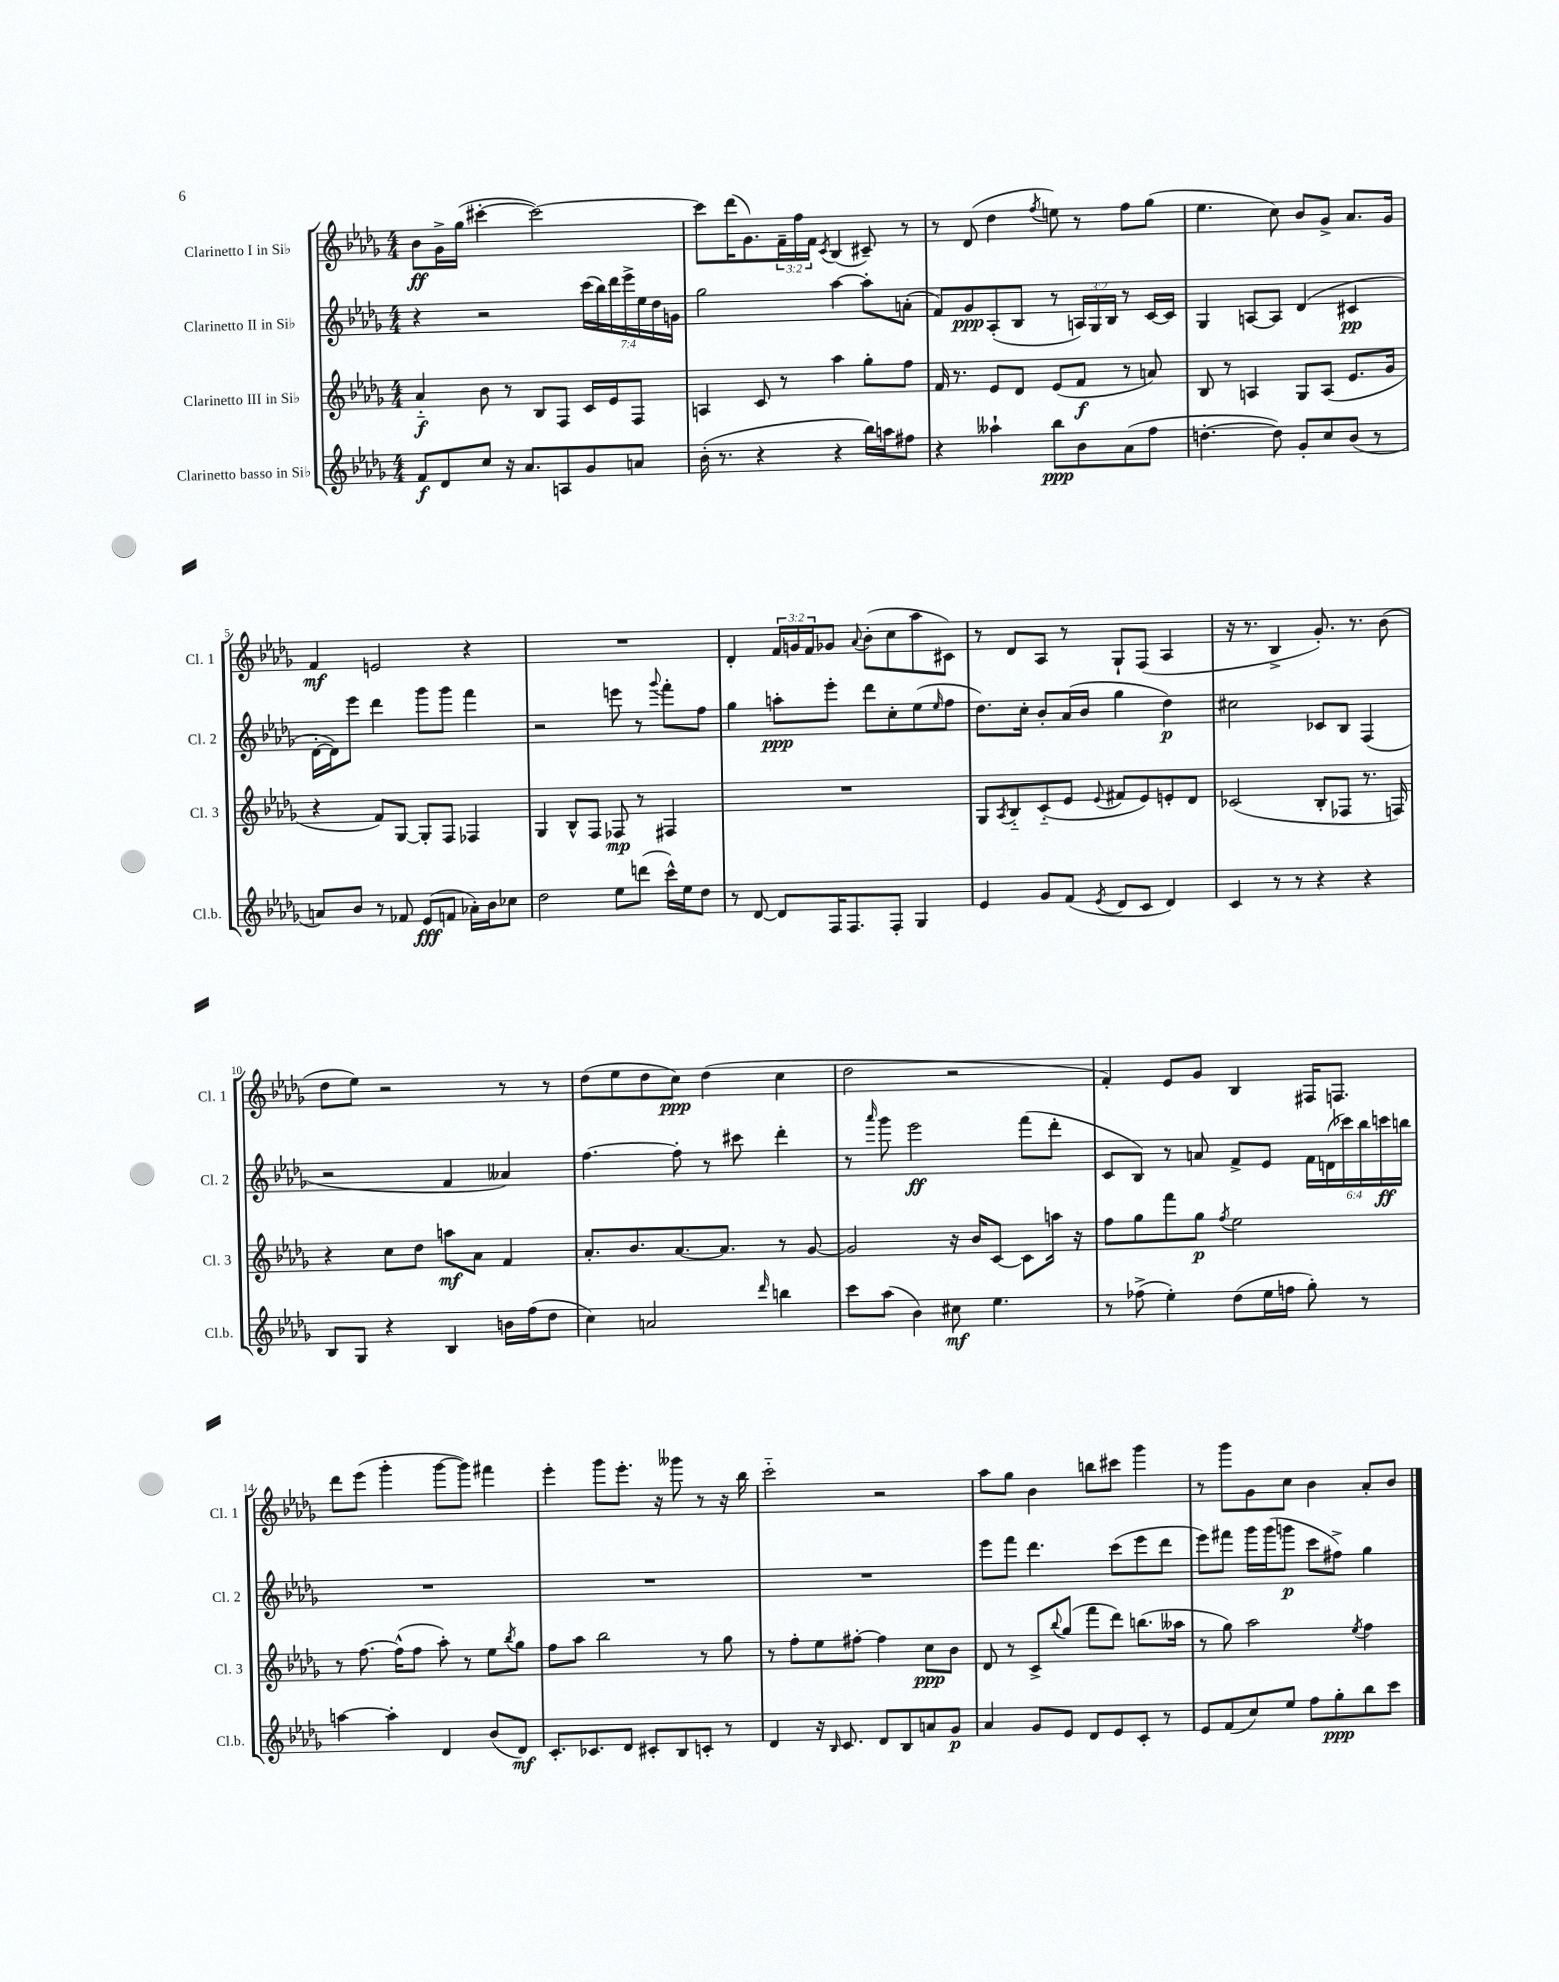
<<
\new StaffGroup <<
\new Staff = "s0" \with { instrumentName = "Clarinetto I in Sib" shortInstrumentName = "Cl. 1" } {
    \clef treble \key des \major \numericTimeSignature \time 4/4 \override Staff.TupletNumber.text = #tuplet-number::calc-fraction-text
    bes'8\ff ges'16-> ges''16( cis'''4~-. cis'''2~) |
    cis'''8 des'''16( ges'8.) \tuplet 3/2 { f'16-- f''16 f'16 } \acciaccatura { c'8 } bes4( cis'8--) r8 |
    r8 des'8( des''4 \acciaccatura { f''8 } e''8) r8 f''8 ges''8( |
    ees''4. c''8) bes'8 ges'8-> aes'8. ges'16 |
    f'4\mf e'2 r4 |
    R1 |
    des'4-. \tuplet 3/2 { f'16 g'16 f'16 } ges'8 \appoggiatura { aes'8 } bes'8-.( c''8 aes''8 cis'8) |
    r8 des'8 aes8 r8 ges8-! f8( aes4 |
    r16 r8. bes4-> ges'8.-.) r8. bes'8( |
    des''8 ees''8) r2 r8 r8 |
    des''8( ees''8 des''8 c''8\ppp) des''4( c''4 |
    des''2 r2 |
    f'4-.) ees'8 ges'8 bes4 fis16 f8. |
    des'''8 ees'''8( ges'''4-. ges'''8~ ges'''8) fis'''4 |
    ees'''4-. ges'''8 ees'''8.-. r16 geses'''8 r8 r16 bes''16 |
    c'''2-_ r2 |
    aes''8 ges''8 bes'4 b''8 cis'''8 ges'''4 |
    r8 ges'''8 ges'8 c''8 bes'4 aes'8-. bes'8 \bar "|." |
}
\new Staff = "s1" \with { instrumentName = "Clarinetto II in Sib" shortInstrumentName = "Cl. 2" } {
    \clef treble \key des \major \numericTimeSignature \time 4/4 \override Staff.TupletNumber.text = #tuplet-number::calc-fraction-text
    r4 r2 \tuplet 7/4 { c'''16( bes''16) des'''16 ees'''16-> ees''16 des''16 g'16 } |
    ges''2 aes''4~ aes''8-. a'8-.( |
    f'8) ges'8\ppp aes8-.( bes8 r8 \tuplet 3/2 { a16) ges16 bes16 } r8 c'16~ c'16 |
    ges4 a8~ a8 des'4( cis'4\pp |
    des'16~-. des'16) ees'''8 des'''4 ges'''8 ges'''8 f'''4 |
    r2 e'''8 r8 \appoggiatura { ges'''8 } f'''8-. f''8 |
    ges''4 a''8-.\ppp ees'''8-. des'''8 c''8-. ees''8( \grace { ees''16 } f''8 |
    des''8.) c''16-. bes'8-. aes'16( bes'16 ges''4 des''4\p) |
    cis''2 ces'8 bes8 f4( |
    r2 f'4 aeses'4) |
    f''4.~ f''8-. r8 cis'''8 des'''4-. |
    r8 \grace { aes'''16 } ges'''8 ees'''2\ff f'''8( des'''8-. |
    c'8 bes8) r8 a'8 f'8-> ees'8 \tuplet 6/4 { f'16 d'16( ces'''16) bes''16 c'''16\ff b''16 } |
    R1 |
    R1 |
    R1 |
    ees'''8 f'''8 des'''4. c'''8( ees'''8 des'''8 |
    ees'''8) fis'''8 ges'''16 ges'''16( g'''8\p c'''8 fis''8->) ges''4 \bar "|." |
}
\new Staff = "s2" \with { instrumentName = "Clarinetto III in Sib" shortInstrumentName = "Cl. 3" } {
    \clef treble \key des \major \numericTimeSignature \time 4/4
    aes'4-_\f bes'8 r8 bes8 f8 c'16 ees'16 f8 |
    a4 c'8 r8 aes''4 ges''8-. f''8 |
    f'16 r8. ees'8 des'8 ees'8( f'8\f r8 a'8) |
    bes8 r8 a4 ges8 a8( ees'8. ges'16 |
    r4 f'8) ges8~ ges8-. f8 fes4 |
    ges4 bes8-^ f8 fes8\mp r8 fis4 |
    R1 |
    ges8 \acciaccatura { aes8 } bes8-_ c'8-_( ees'8 \appoggiatura { ees'8 } fis'8 ees'8) e'8-. des'8 |
    ces'2( bes8-. fes8 r8. f16) |
    r4 c''8 des''8 a''8\mf aes'8 f'4 |
    aes'8.-. bes'8. aes'8.~ aes'8. r8 ges'8~ |
    ges'2 r16 bes'16 c'8~ c'8 a''16 r16 |
    f''8 ges''8 f'''8 ges''8\p \acciaccatura { f''8 } ees''2 |
    r8 f''8.~ f''16-^( f''8 aes''8-.) r8 ees''8 \acciaccatura { bes''8 } ges''8 |
    f''8 aes''8 bes''2 r8 ges''8 |
    r8 f''8-. ees''8 fis''8~-. fis''4 c''8\ppp bes'8 |
    des'8 r8 c'8-> \appoggiatura { bes''8 } ges''8( f'''8 des'''8) b''8.( aeses''16 |
    r8 ges''8) aes''2 \acciaccatura { ees''8 } f''4 \bar "|." |
}
\new Staff = "s3" \with { instrumentName = "Clarinetto basso in Sib" shortInstrumentName = "Cl.b." } {
    \clef treble \key des \major \numericTimeSignature \time 4/4
    f'8\f des'8 c''8 r16 aes'8. a8 ges'8 a'8 |
    bes'16-.( r8. r4 r4 bes''16) a''16 fis''8 |
    r4 aeses''4-! bes''8\ppp bes'8 aes'8( f''8 |
    d''4.~-. d''8) ges'8-. c''8 bes'8( r8 |
    a'8) bes'8 r8 fes'8 ees'8\fff( f'8 aes'16-.) bes'16 ces''8 |
    des''2 ees''8 d'''8( c'''16-^) ees''16 des''8 |
    r8 des'8~ des'8 f16 f8. f8-. ges4 |
    ees'4 ges'8 f'8( \acciaccatura { ees'8 } des'8 c'8 des'4) |
    c'4 r8 r8 r4 r4 |
    bes8 ges8 r4 bes4 b'16 f''16( des''8 |
    c''4) a'2 \grace { des'''16 } b''4 |
    c'''8 aes''8( bes'4) cis''8\mf ees''4. |
    r8 fes''8->( ees''4-.) des''8( ees''16 f''16 ges''8-.) r8 |
    a''4~ a''4-. des'4 bes'8( des'8\mf) |
    c'8.-. ces'8. des'8 cis'8-. bes8 c'8-. r8 |
    des'4 r16 \grace { bes16 } c'8. des'8 bes8 a'8 ges'8\p |
    aes'4 ges'8 ees'8 des'8 ees'8 c'8-. r8 |
    ees'8 f'8( c''8) ees''8 f''8 ges''8-.\ppp bes''8 c'''8 \bar "|." |
}
>>
>>
